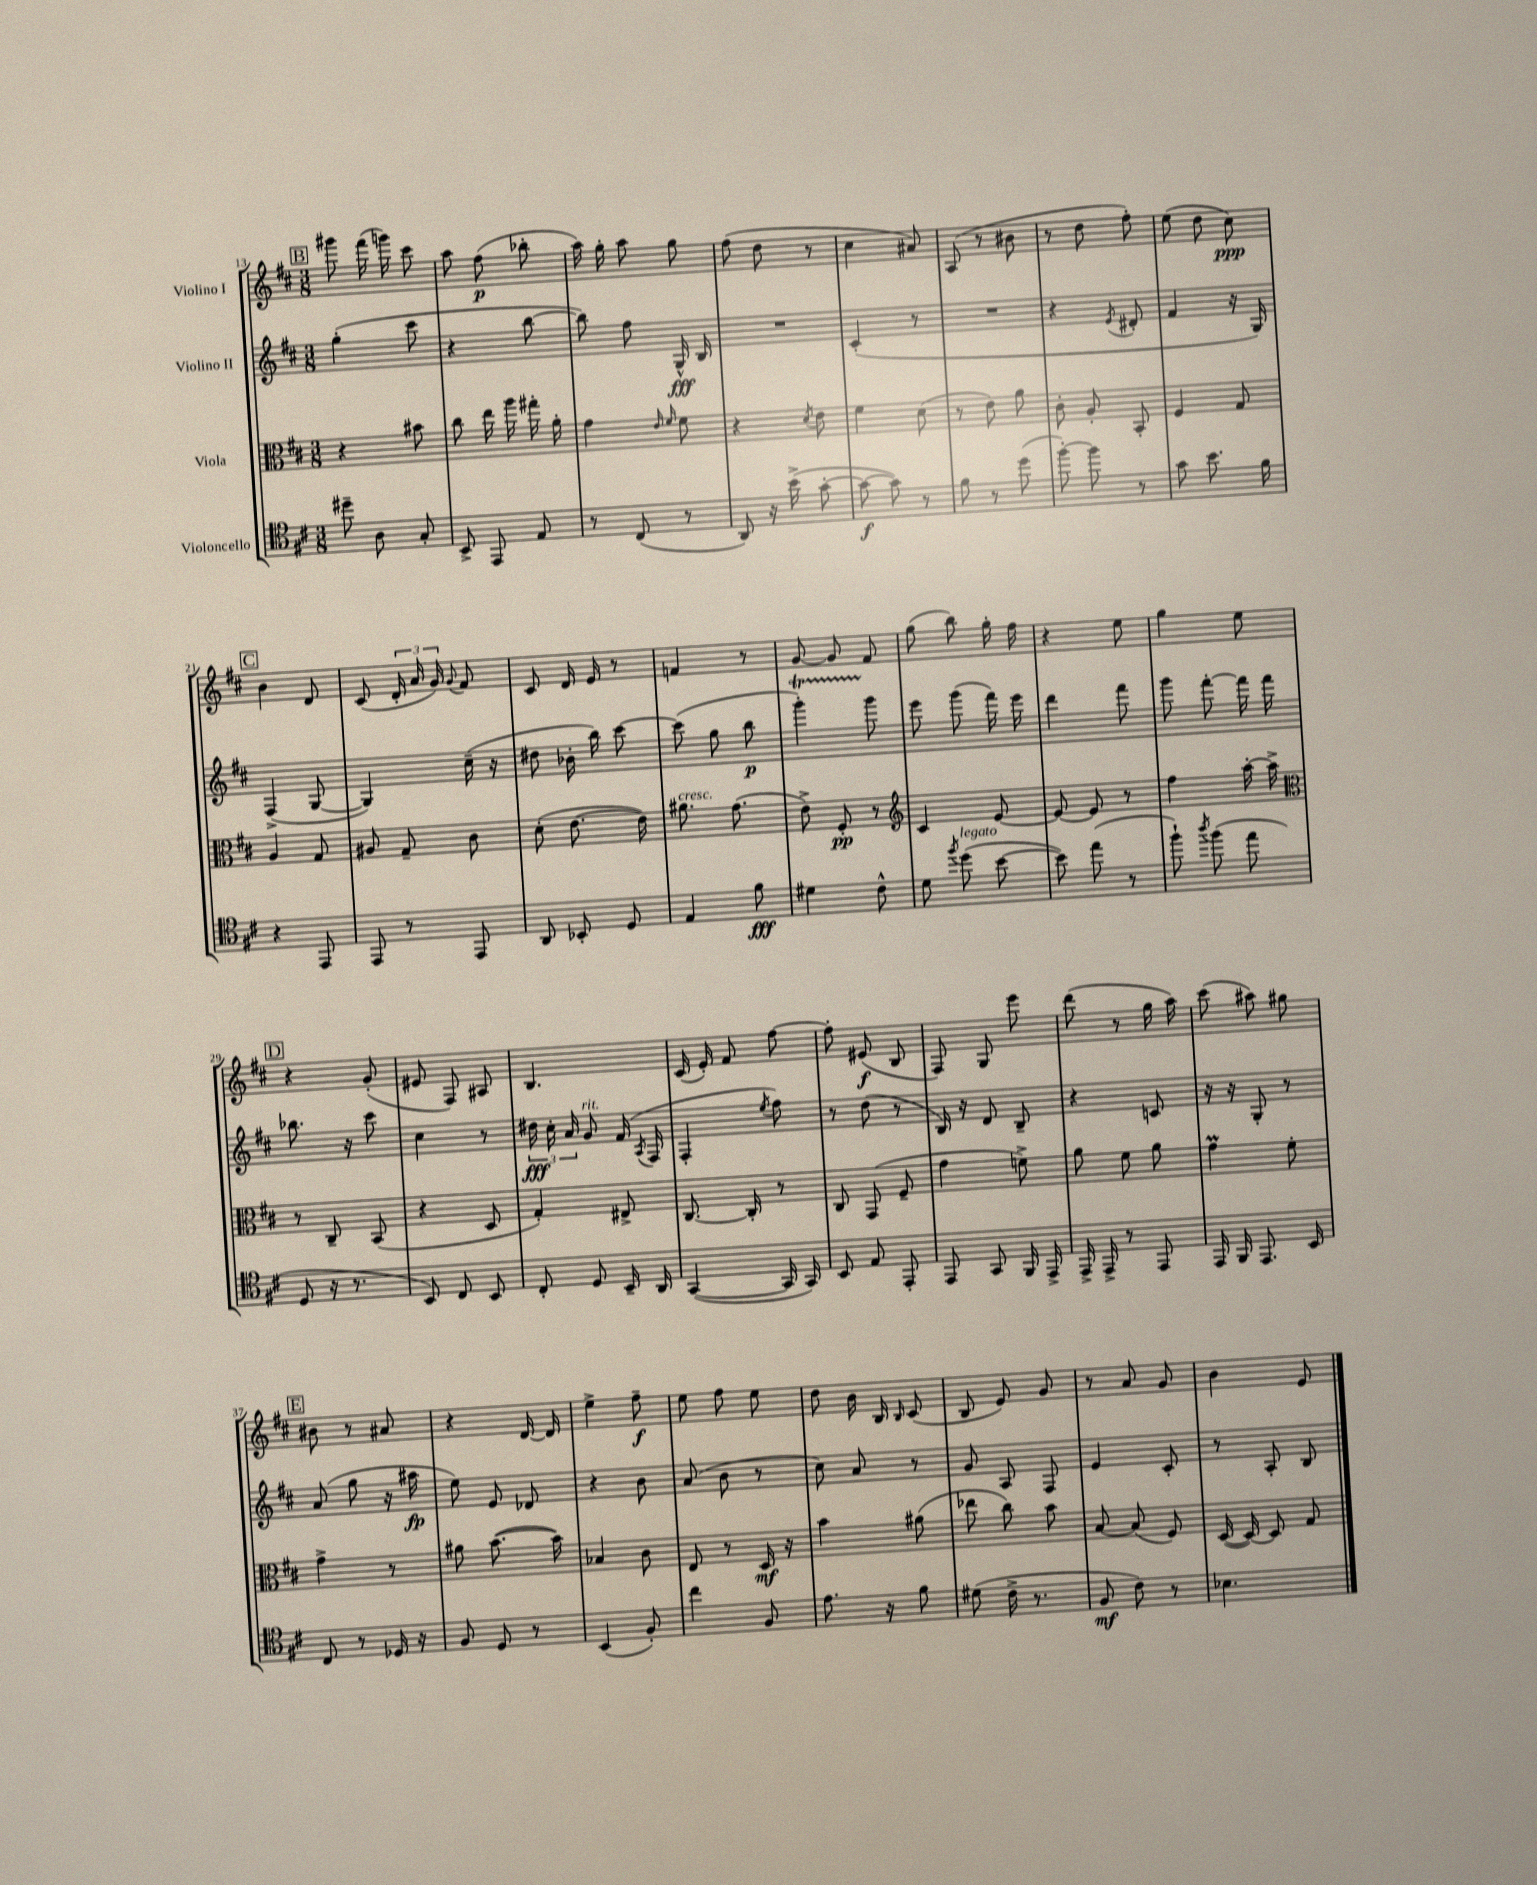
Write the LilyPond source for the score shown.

<<
\new StaffGroup <<
\new Staff = "s0" \with { instrumentName = "Violino I" } {
    \clef treble \key d \major \numericTimeSignature \time 3/8
    \autoBeamOff \mark \markup { \box "B" } gis'''8 fis'''16( g'''16) cis'''8 |
    a''8 fis''8\p( bes''8-. |
    a''16) g''16-. a''8 g''8 |
    fis''8( d''8 r8 |
    cis''4 ais'8) |
    a8( r8 bis'8 |
    r8 d''8 fis''8-.) |
    e''8( d''8 cis''8\ppp) |
    \mark \markup { \box "C" } b'4 d'8 |
    cis'8( \tuplet 3/2 { d'16-. a'16 g'16) } \appoggiatura { g'8 } fis'8 |
    cis'8 d'16 e'16 r8 |
    f'4 r8 |
    g'8~ g'8 fis'8 |
    g''8( b''8) g''16-. fis''16 |
    r4 e''8 |
    g''4 e''8 |
    \mark \markup { \box "D" } r4 g'8-.( |
    eis'8 fis8) ais8 |
    b4. |
    cis'16( e'16-.) fis'8 fis''8~ |
    fis''8-. eis'8\f( b8 |
    fis8) g8 e'''8 |
    d'''8( r8 g''16 a''16) |
    cis'''8( ais''8) gis''8 |
    \mark \markup { \box "E" } bis'8 r8 ais'8 |
    r4 d'16~ d'16 |
    e''4-> fis''8--\f |
    e''8 fis''8 e''8 |
    d''8 b'16 b16 \grace { b16 } cis'8( |
    b8 e'8) g'8 |
    r8 a'8 g'8 |
    b'4 e'8 \bar "|." |
}
\new Staff = "s1" \with { instrumentName = "Violino II" } {
    \clef treble \key d \major \numericTimeSignature \time 3/8
    \autoBeamOff \mark \markup { \box "B" } g''4-.( cis'''8 |
    r4 b''8~ |
    b''8) fis''8 g16-^\fff b16 |
    R4. |
    cis'4-.( r8 |
    R4. |
    r4 \acciaccatura { e'8 } dis'8-. |
    fis'4 r16 g16) |
    \mark \markup { \box "C" } fis4->( g8~ |
    g4) cis''16--( r16 |
    dis''8 bes'16-. b''16) cis'''8~ |
    cis'''8( g''8 b''8\p |
    g'''4-.\startTrillSpan) g'''8\stopTrillSpan |
    e'''8 g'''8( fis'''16) e'''16 |
    d'''4 fis'''8 |
    g'''8 fis'''8~-. fis'''16 fis'''16 |
    \mark \markup { \box "D" } bes''8. r16 cis'''8 |
    cis''4 r8 |
    \tuplet 3/2 { dis''16\fff cis''16-. a'16 } g'8^\markup { \italic "rit." } fis'16( \acciaccatura { a8 } fis16 |
    fis4-. \acciaccatura { e''8 } fis''8) |
    r8 d''8( r8 |
    b16) r16 d'8 b8-- |
    r4 c'8 |
    r16 r16 g8-. r8 |
    \mark \markup { \box "E" } a'8( g''8 r16 ais''16\fp |
    e''8) e'8 des'8 |
    r4 b'8 |
    a'8( b'8 r8 |
    cis''8) a'8 r8 |
    g'8 a8 fis8 |
    e'4 cis'8-. |
    r8 a8-. b8 \bar "|." |
}
\new Staff = "s2" \with { instrumentName = "Viola" } {
    \clef alto \key d \major \numericTimeSignature \time 3/8
    \autoBeamOff \mark \markup { \box "B" } r4 bis'8 |
    cis''8 e''16 a''16 gis''16-. a'16-. |
    g'4 \grace { e'16 fis'16 } fis'8 |
    r4 \acciaccatura { d'8 } e'8 |
    fis'4 d'8( |
    r8 e'8) a'8 |
    cis'8-. a8-. b,8-. |
    fis4 g8 |
    \mark \markup { \box "C" } a4 g8 |
    ais8 g8-- cis'8 |
    d'8-.( e'8.~ e'16) |
    ais'8.^\markup { \italic "cresc." } g'8.( |
    e'8->) fis8-.\pp r8 |
    \clef treble cis'4 e'8~ |
    e'8~ e'8 r8 |
    fis''4 a''16~-. a''16-> |
    \mark \markup { \box "D" } \clef alto r8 cis8-- b,8( |
    r4 d8 |
    g4-.) eis8-> |
    cis8.~ cis16-. r8 |
    cis8 g,8( fis8-- |
    g'4 f'8->) |
    a'8 fis'8 a'8 |
    g'4\prall fis'8-. |
    \mark \markup { \box "E" } g'4-> r8 |
    ais'8 b'8.~( b'16) |
    bes4 cis'8 |
    e8 r8 d16\mf r16 |
    b'4 ais'8( |
    ees''8 cis''8) b'8 |
    b8~ b8( fis8) |
    d16~( d16~) d8 g8 \bar "|." |
}
\new Staff = "s3" \with { instrumentName = "Violoncello" } {
    \clef tenor \key d \major \numericTimeSignature \time 3/8
    \autoBeamOff \mark \markup { \box "B" } dis''8-- a8 g8-. |
    b,8-> e,8 e8 |
    r8 cis8( r8 |
    a,8) r16 b'16->( g'8~-. |
    g'8~\f g'8) r8 |
    fis'8 r8 d''8( |
    fis''8~-.) fis''8 r8 |
    g'8 b'8. fis'16 |
    \mark \markup { \box "C" } r4 e,8 |
    e,8 r8 e,8 |
    a,8 bes,8-. d8 |
    e4 fis'8\fff |
    dis'4 cis'8-^ |
    d'8 \acciaccatura { fis''8 } d''8^\markup { \italic "legato" }( b'8~ |
    b'8) e''8( r8 |
    fis''8-!) \acciaccatura { a''8 } fis''8( e''8 |
    \mark \markup { \box "D" } d8 r16 r8. |
    b,8) cis8 b,8 |
    cis8-. d8 b,16-- a,16 |
    g,4~( g,16 g,16) |
    b,8 e8 e,8-. |
    e,8 g,8 fis,16 e,16-> |
    e,16-> e,16-> r8 e,8 |
    e,16 fis,16 e,8. b,16 |
    \mark \markup { \box "E" } cis8 r8 des16 r16 |
    fis8 d8 r8 |
    b,4( fis8-.) |
    cis''4 fis8 |
    e'8. r16 fis'8 |
    dis'8( cis'16-> r8. |
    fis8\mf cis'8) r8 |
    bes4. \bar "|." |
}
>>
>>
\layout { \context { \Score currentBarNumber = #13 } }
